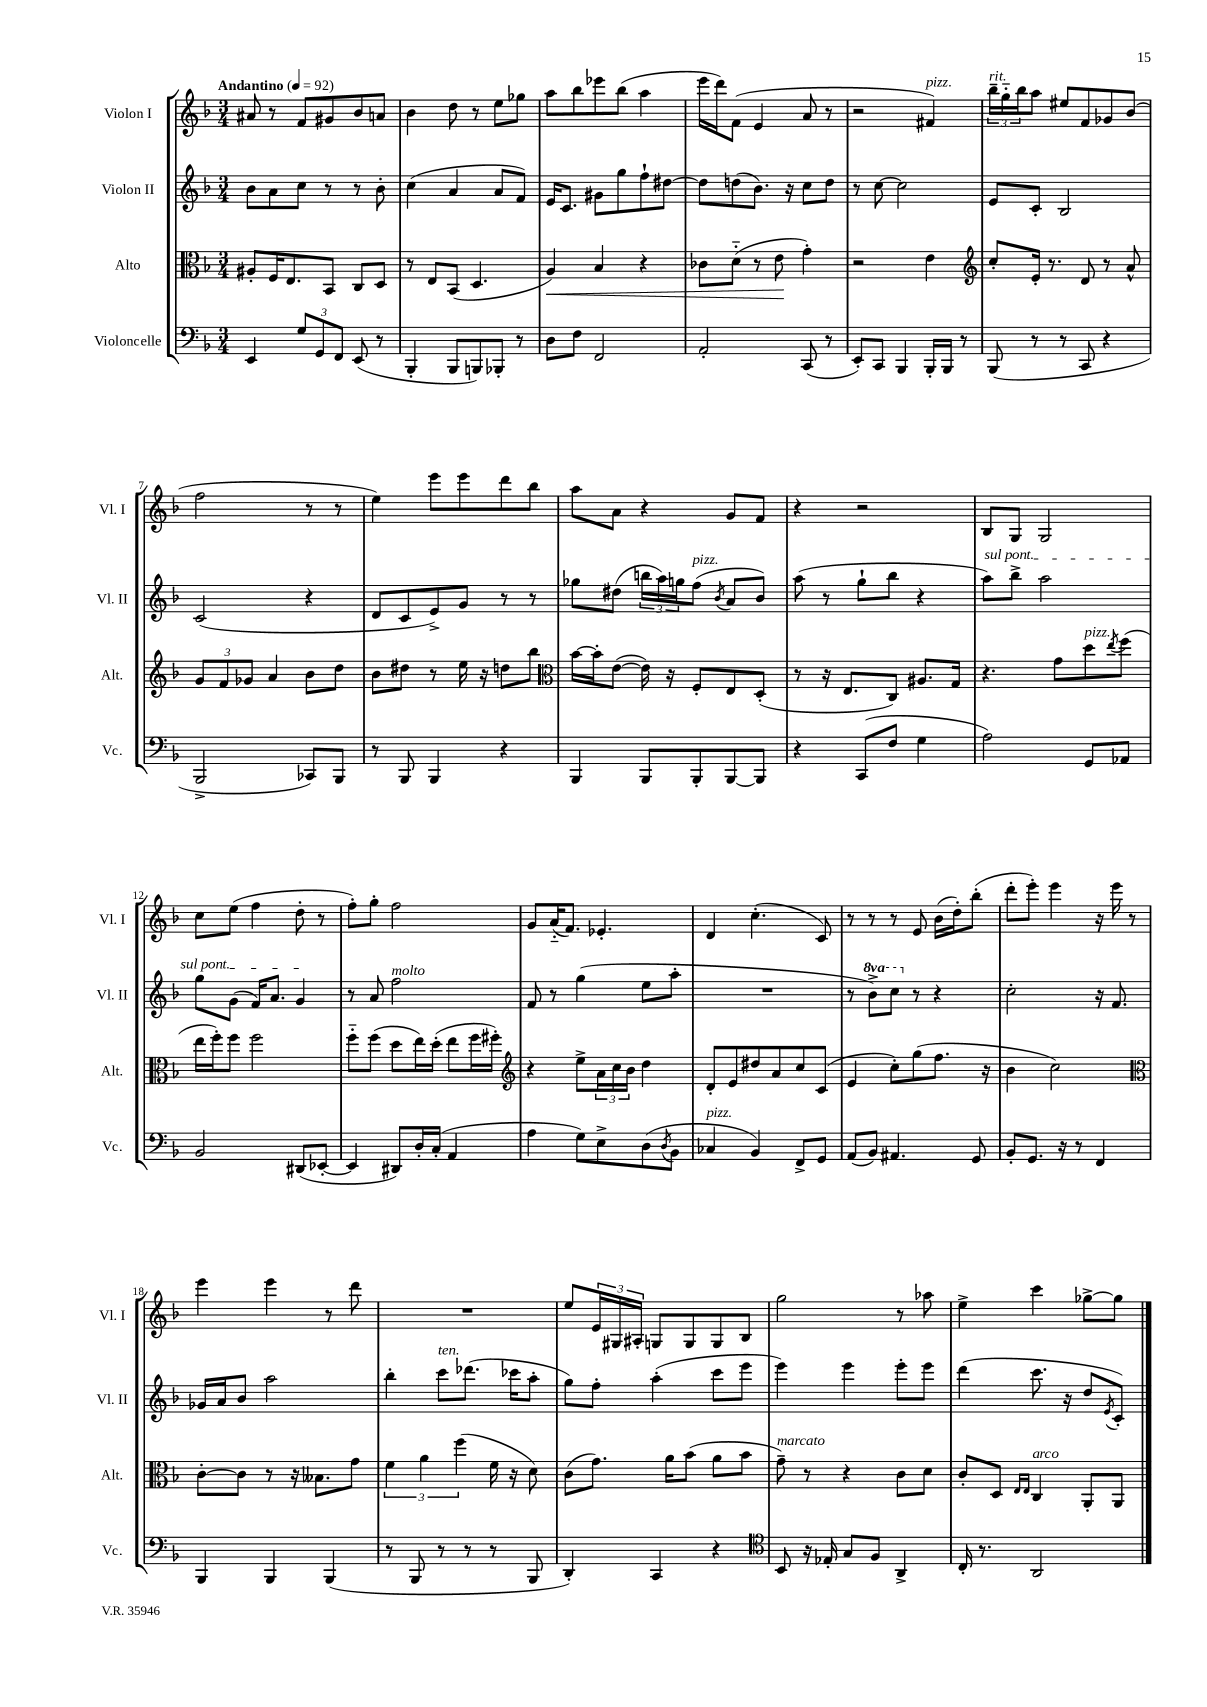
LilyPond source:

<<
\new StaffGroup <<
\new Staff = "s0" \with { instrumentName = "Violon I" shortInstrumentName = "Vl. I" } {
    \clef treble \key f \major \numericTimeSignature \time 3/4 \tempo "Andantino" 4 = 92
    ais'8 r8 f'8 gis'8 bes'8 a'8 |
    bes'4 d''8 r8 e''8 ges''8 |
    a''8 bes''8 ees'''8 bes''8( a''4 |
    e'''16 d'''16) f'8( e'4 a'8 r8 |
    r2 fis'4^\markup { \italic "pizz." }) |
    \tuplet 3/2 { bes''16--^\markup { \italic "rit." } g''16-_ bes''16 } a''8 eis''8 f'8 ges'8 bes'8( |
    f''2 r8 r8 |
    e''4) e'''8 e'''8 d'''8 bes''8 |
    a''8 a'8 r4 g'8 f'8 |
    r4 r2 |
    bes8 g8 g2 |
    c''8 e''8( f''4 d''8-. r8 |
    f''8-.) g''8-. f''2 |
    g'8 a'16-_( f'8.) ees'4.-. |
    d'4 c''4.-.( c'8) |
    r8 r8 r8 e'8 bes'16( d''16-.) bes''8-.( |
    d'''8-. e'''8-.) e'''4 r16 e'''16 r8 |
    e'''4 e'''4 r8 d'''8 |
    R2. |
    e''8 \tuplet 3/2 { e'16 gis16 ais16-. } g8 g8 g8 bes8 |
    g''2 r8 aes''8 |
    e''4-> c'''4 ges''8~-> ges''8 \bar "|." |
}
\new Staff = "s1" \with { instrumentName = "Violon II" shortInstrumentName = "Vl. II" } {
    \clef treble \key f \major \numericTimeSignature \time 3/4 \set Staff.ottavationMarkups = #ottavation-simple-ordinals
    bes'8 a'8 c''8 r8 r8 bes'8-. |
    c''4( a'4 a'8 f'8) |
    e'16 c'8. gis'8 g''8 f''8-! dis''8~ |
    dis''8 d''8( bes'8.) r16 c''8 d''8 |
    r8 c''8~ c''2 |
    e'8 c'8-. bes2 |
    c'2( r4 |
    d'8 c'8 e'8->) g'8 r8 r8 |
    ges''8 dis''8( \tuplet 3/2 { b''16 a''16) g''16 } f''8^\markup { \italic "pizz." }( \acciaccatura { bes'8 } a'8 bes'8) |
    a''8( r8 g''8-! bes''8 r4 |
    \once \override TextSpanner.bound-details.left.text = \markup { \italic "sul pont." } a''8\startTextSpan) bes''8-> a''2 |
    g''8 g'8( f'16) a'8. g'4\stopTextSpan |
    r8 a'8 f''2^\markup { \italic "molto" } |
    f'8 r8 g''4( e''8 a''8-. |
    R2. |
    r8 \ottava #1 bes''8->) c'''8 \ottava #0 r8 r4 |
    c''2-. r16 f'8. |
    ges'16 a'16 bes'8 a''2 |
    bes''4-. c'''8^\markup { \italic "ten." } des'''8.( ces'''16 a''8-. |
    g''8) f''8-. a''4-.( c'''8 e'''8 |
    e'''4) e'''4 e'''8-. e'''8 |
    d'''4( c'''8. r16 d''8 \acciaccatura { e'8 } c'8-.) \bar "|." |
}
\new Staff = "s2" \with { instrumentName = "Alto" shortInstrumentName = "Alt." } {
    \clef alto \key f \major \numericTimeSignature \time 3/4
    ais8-. f16 e8. bes,8 c8 d8 |
    r8 e8 bes,8( d4. |
    a4\<) bes4 r4 |
    ces'8 d'8-_( r8 e'8\! g'4-.) |
    r2 e'4 |
    \clef treble c''8-. e'16-. r8. d'8 r8 a'8-^ |
    \tuplet 3/2 { g'8 f'8 ges'8 } a'4 bes'8 d''8 |
    bes'8 dis''8 r8 e''16 r16 d''8 bes''8 |
    \clef alto bes'16~ bes'16-. e'8~( e'16) r16 f8-. e8 d8-.( |
    r8 r16 e8. c8) ais8. g16 |
    r4. g'8 d''8^\markup { \italic "pizz." } \acciaccatura { e''8 } f''8( |
    e''16 f''16-.) f''8 f''2 |
    f''8-_ f''8( d''8 e''16) d''16-.( e''8 f''16 fis''16-.) |
    \clef treble r4 e''8-> \tuplet 3/2 { a'16 c''16 bes'16 } d''4 |
    d'8-. e'8 dis''8 a'8 c''8 c'8( |
    e'4 c''8-.) g''8( f''8. r16 |
    bes'4 c''2) |
    \clef alto c'8~-. c'8 r8 r16 beses8. g'8 |
    \tuplet 3/2 { f'4 a'4 f''4( } f'16 r16 d'8) |
    c'8( g'8.) a'16 bes'8( a'8 bes'8 |
    g'8--^\markup { \italic "marcato" }) r8 r4 c'8 d'8 |
    c'8-. d8 \grace { e16 e16 } c4^\markup { \italic "arco" } a,8-. a,8 \bar "|." |
}
\new Staff = "s3" \with { instrumentName = "Violoncelle" shortInstrumentName = "Vc." } {
    \clef bass \key f \major \numericTimeSignature \time 3/4
    e,4 \tuplet 3/2 { g8 g,8 f,8 } e,8( r8 |
    bes,,4-. bes,,8 b,,8) bes,,8-. r8 |
    d8 f8 f,2 |
    a,2-. c,8( r8 |
    e,8-.) c,8 bes,,4 bes,,16-. bes,,16 r8 |
    bes,,8( r8 r8 c,8 r4 |
    bes,,2-> ces,8) bes,,8 |
    r8 bes,,8 bes,,4 r4 |
    bes,,4 bes,,8 bes,,8-. bes,,8~ bes,,8 |
    r4 c,8( f8 g4 |
    a2) g,8 aes,8 |
    bes,2 dis,8( ees,8~-. |
    ees,4 dis,8) d16-. c16-.( a,4 |
    a4 g8) e8-> d8( \acciaccatura { d8 } bes,8 |
    ces4^\markup { \italic "pizz." } bes,4) f,8-> g,8 |
    a,8( bes,8) ais,4. g,8 |
    bes,8-. g,8. r16 r8 f,4 |
    bes,,4 bes,,4 bes,,4( |
    r8 bes,,8 r8 r8 r8 bes,,8 |
    d,4-.) c,4 r4 |
    \clef tenor bes,8 r16 ees16-. g8 f8 a,4-> |
    c16-. r8. a,2 \bar "|." |
}
>>
>>
